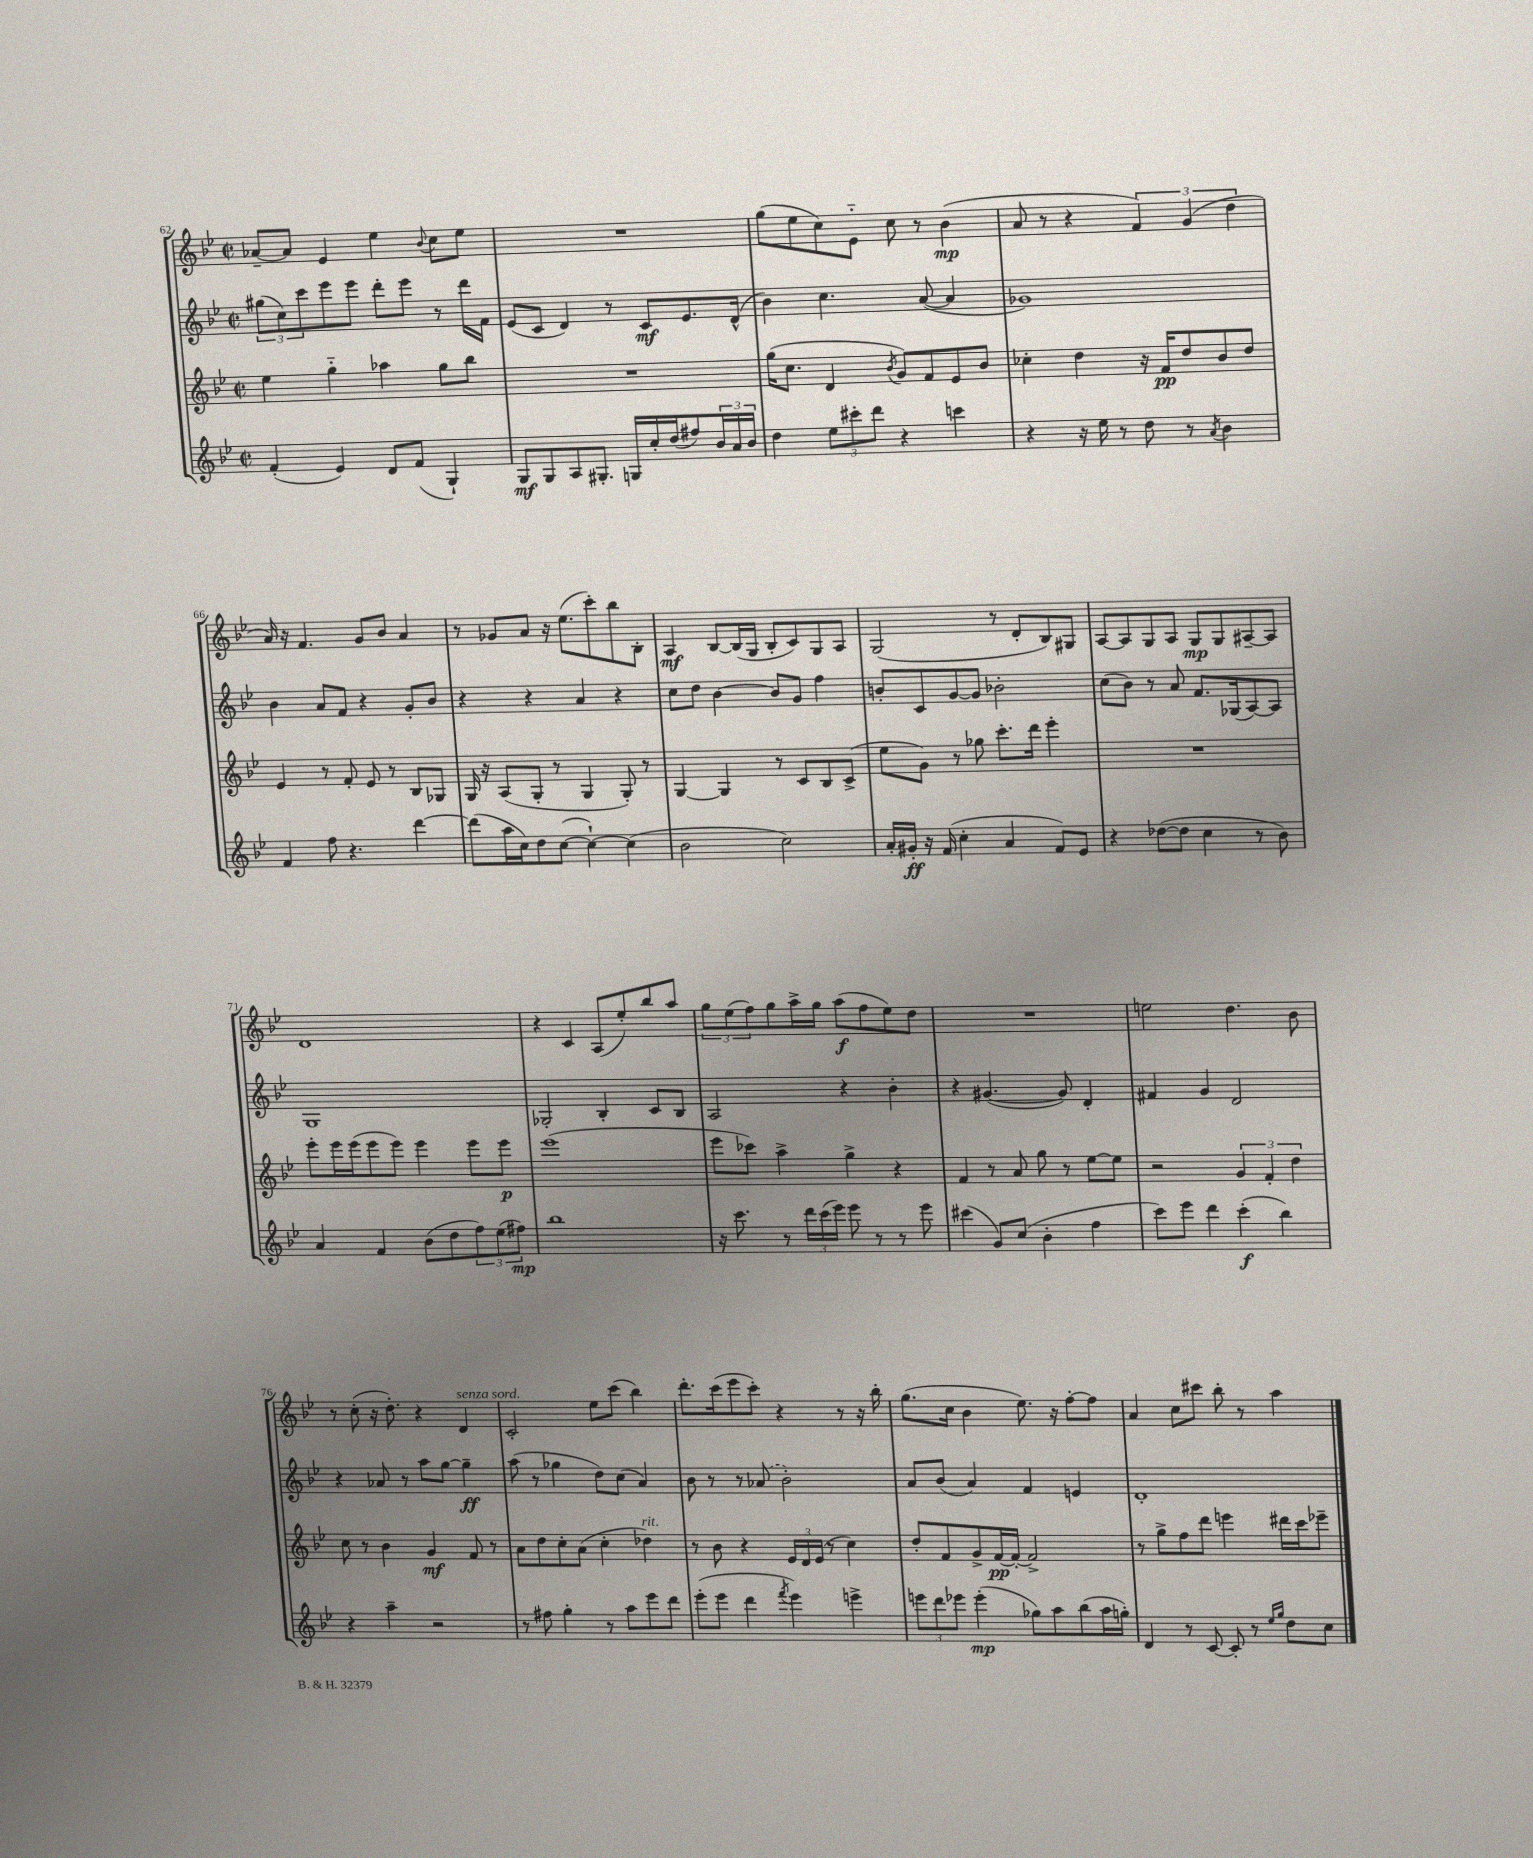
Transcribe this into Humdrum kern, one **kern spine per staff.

**kern	**kern	**kern	**kern
*staff4	*staff3	*staff2	*staff1
*clefG2	*clefG2	*clefG2	*clefG2
*k[b-e-]	*k[b-e-]	*k[b-e-]	*k[b-e-]
*M2/2	*M2/2	*M2/2	*M2/2
*met(c|)	*met(c|)	*met(c|)	*met(c|)
(4f'	4ee-	(12gg#	[8a-~
.	.	12cc)	.
.	.	.	8a-]
.	.	12ccc	.
4e-)	4gg'~	8eee-	4e-
.	.	8eee-	.
8d	4aa-	8ddd'	4ee-
(8f	.	8eee-	.
.	.	.	8qqb-
4G`)	8gg	8r	8cc
.	8bb-	16ddd	8ee-
.	.	16f	.
=	=	=	=
8G	1r	(8e-	1r
8G	.	8c	.
8A	.	4d)	.
8.G#'	.	.	.
.	.	8r	.
16G	.	.	.
16cc'	.	8c	.
(16dd	.	.	.
8ff#)	.	8.e-	.
24b-	.	.	.
24a	.	.	.
.	.	(16d^^	.
24b-	.	.	.
=	=	=	=
4dd	(16gg	4b-)	(8gg
.	8.cc	.	.
.	.	.	8ee-
12ee-	4d	4.cc	8cc)
12ccc#'	.	.	.
.	.	.	8e-'~
12ddd	.	.	.
.	8qb-	.	.
4r	8g)	.	8cc
.	8f	([8a	8r
4ccc	8e-	4a]	(4b-
.	8b-	.	.
=	=	=	=
4r	4cc-'	1g-)	8a
.	.	.	8r
16r	4dd	.	4r
16ee-	.	.	.
8r	.	.	.
8dd	16r	.	6f)
.	16f	.	.
8r	8dd	.	.
.	.	.	(6g
8qa	.	.	.
4b-	8b-	.	.
.	.	.	6dd
.	8dd	.	.
=	=	=	=
4f	4e-	4b-	16a)
.	.	.	16r
.	.	.	4.f
8ff	8r	8a	.
4.r	8f'	8f	.
.	8e-	4r	8g
.	8r	.	8b-
[4ddd	8B-	8g'	4a
.	8G-	8b-	.
=	=	=	=
(8ddd]	16G	4r	8r
.	16r	.	.
16aa	(8A	.	8g-
16cc)	.	.	.
8dd	8G'	4r	8a
([8cc	8r	.	16r
.	.	.	(8.ee-
4cc`_)	4G	4a	.
.	.	.	8ccc')
(4cc]	8G')	4r	8bb-
.	8r	.	8B-'
=	=	=	=
2b-	[4G	8cc	4A
.	.	8dd	.
.	4G]	[4b-	[8B-
.	.	.	(16B-]
.	.	.	16G
2cc)	8r	8b-]	8B-'
.	8c	8g	8c)
.	8B-	4ff	8G
.	(8c^	.	8A
=	=	=	=
16a'	8ee-	8b'	(2G
16g#'	.	.	.
16r	8g)	8c	.
(16f	.	.	.
4cc'	8r	[8g	.
.	8gg-	8g]	.
4a	8.ccc'	2b-'	8r
.	.	.	8d'
.	16ddd	.	.
8f)	4eee-'	.	8B-)
8e-	.	.	8G#
=	=	=	=
4r	1r	(8cc	[8A
.	.	8b-)	8A]
([8dd-	.	8r	8G
8dd-]	.	8a	8A
4cc	.	8.f	8G
.	.	.	8G
.	.	(16G-	.
8r	.	[8A)	[8A#~
8b-)	.	8A]	8A#]
=	=	=	=
4a	8eee-'	1G	1d
.	16eee-	.	.
.	(16eee-	.	.
4f	8eee-	.	.
.	8eee-)	.	.
(8b-	4eee-	.	.
8dd	.	.	.
12ff)	8eee-	.	.
(12ee-	.	.	.
.	8eee-	.	.
12ff#)	.	.	.
=	=	=	=
1bb-	(1eee-	2G-'	4r
.	.	.	4c
.	.	4B-'	(8A
.	.	.	8ee-')
.	.	8c	8bb-
.	.	8B-	8aa
=	=	=	=
16r	8eee-	2A	12gg
8.ccc	.	.	.
.	.	.	(12ee-
.	8ccc-)	.	.
.	.	.	12ff)
8r	4aa^	.	8gg
24ddd	.	.	16aa^
(24ccc	.	.	.
.	.	.	16gg
24eee-)	.	.	.
8eee-	4gg^	4r	(8aa
8r	.	.	8ff
8r	4r	4b-'	8ee-)
8eee-	.	.	8dd
=	=	=	=
(4ccc#	4f	4r	1r
8g)	8r	([4.g#	.
(8cc	8a	.	.
4b-'	8gg	.	.
.	8r	8g#])	.
4ff	[8ee-	4d'	.
.	8ee-]	.	.
=	=	=	=
8ccc)	2r	4f#	2ee
8eee-	.	.	.
4ddd	.	4g	.
(4ccc'	6g	2d	4.dd
.	6f'	.	.
4bb-)	.	.	.
.	6dd	.	.
.	.	.	8b-
=	=	=	=
4r	8cc	4r	8r
.	8r	.	(8cc'
4aa~	4b-	8a-	16r
.	.	.	8.dd')
.	.	8r	.
2r	4g	8aa	4r
.	.	[8gg	.
.	8f	4gg~]	4d
.	8r	.	.
=	=	=	=
8r	8a	(8aa	2c'
8ff#	8dd	8r	.
4gg'	8cc'	4gg-	.
.	(8a	.	.
8r	4cc'	8dd)	8ee-
8aa	.	(8cc	(8ccc
8eee-	4dd-)	4a)	4bb-)
8ddd	.	.	.
=	=	=	=
(8eee-'	8r	8b-	8.ddd'
8eee-	8b-	8r	.
.	.	.	(16ccc
4ddd	4r	8r	8eee-
.	.	(8a-	8ccc')
8qfff	.	.	.
4eee-)	24e-	2b-')	4r
.	24d	.	.
.	(24e-	.	.
.	8r	.	.
4eee^	4cc)	.	8r
.	.	.	16r
.	.	.	16bb-'
=	=	=	=
12eee	8dd'	8a	(8.gg
12ddd	.	.	.
.	8f	(8b-	.
12eee-	.	.	.
.	.	.	16cc
(4eee-'	8g^	4a)	4b-
.	[16f	.	.
.	16f'_	.	.
8gg-)	2f^]	4f	8.ee-)
8aa	.	.	.
.	.	.	16r
(8bb-	.	4e	[8ff'
16aa	.	.	8ff]
16gg')	.	.	.
=	=	=	=
4d	8r	1d'	4a
.	8gg^	.	.
8r	8ff	.	8cc
[8c	8ddd	.	8ccc#
8c']	4eee	.	8bb-'
8r	.	.	8r
16qqee-	.	.	.
16qqgg	.	.	.
8dd	16ddd#	.	4aa
.	16ccc	.	.
8cc	8eee-~	.	.
==	==	==	==
*-	*-	*-	*-
